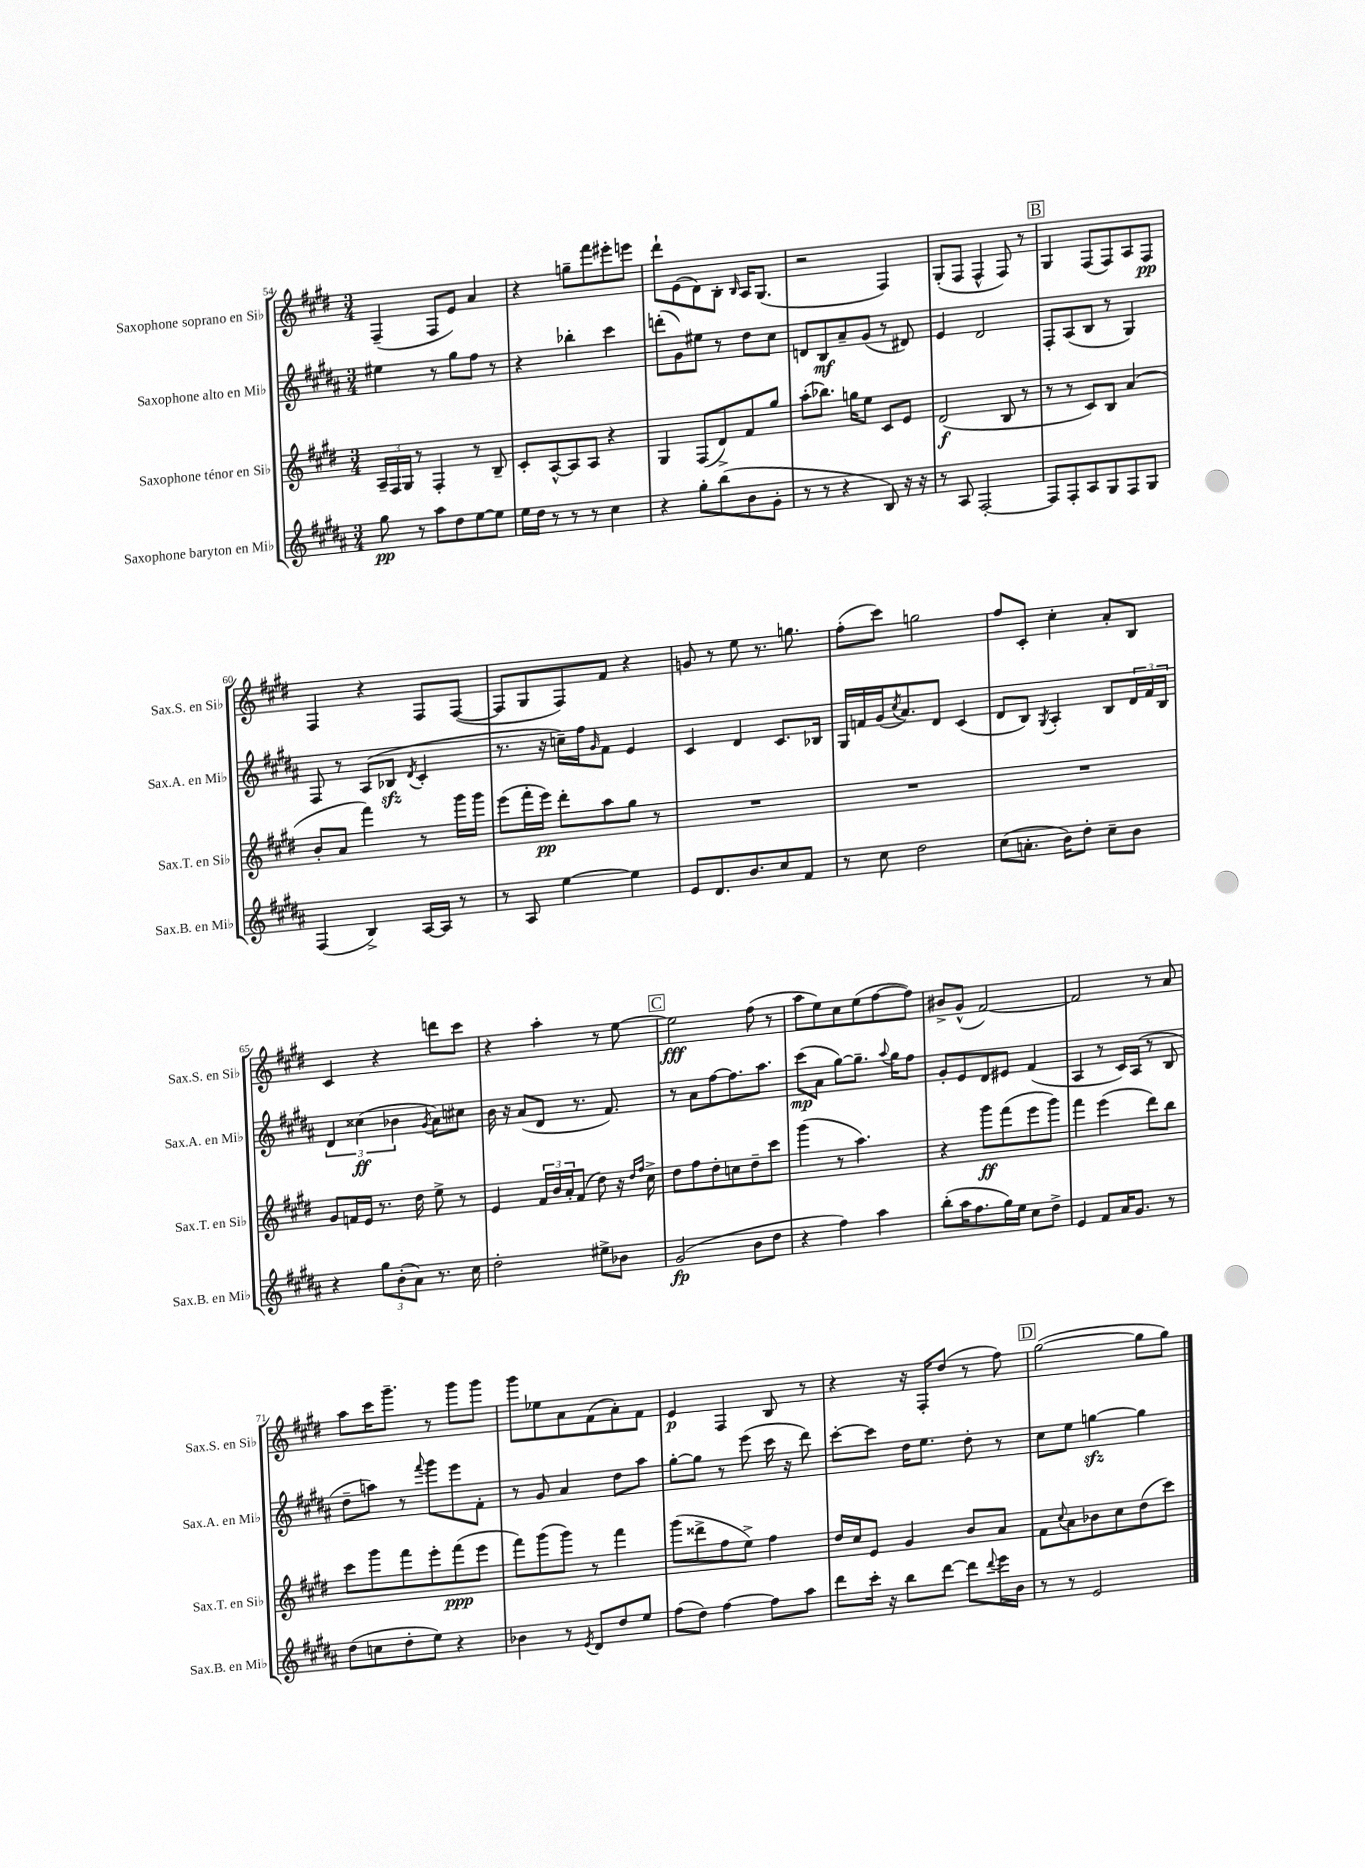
<<
\new StaffGroup <<
\new Staff = "s0" \with { instrumentName = "Saxophone soprano en Sib" shortInstrumentName = "Sax.S. en Sib" } {
    \clef treble \key e \major \numericTimeSignature \time 3/4
    fis4--( fis8 e'8) a'4 |
    r4 g''8-- fis'''8 eis'''8-. e'''8 |
    dis'''8-! e'8( dis'8) b8-. \grace { b16 } a16 gis8.( |
    r2 fis4) |
    gis8-.( fis8 fis4-^ fis8) r8 |
    \mark \markup { \box "B" } gis4 fis8( fis8) a8 fis8\pp |
    fis4 r4 fis8 fis8~( |
    fis8 gis8 fis8) fis'8 r4 |
    g'8 r8 e''8 r8. g''8. |
    fis''8-.( cis'''8) g''2 |
    fis''8 cis'8-. cis''4-. a'8-. b8 |
    cis'4 r4 d'''8 cis'''8 |
    r4 a''4-. r8 e''8~ |
    \mark \markup { \box "C" } e''2\fff fis''8( r8 |
    a''8 e''8) cis''8 e''8( fis''8~ fis''8) |
    bis'8-> gis'8-^( fis'2~) |
    fis'2 r8 a'8 |
    a''8 cis'''16 gis'''8.-- r8 gis'''8 gis'''8 |
    gis'''8 ees''8 a'8 fis'8( a'8-.) fis'8 |
    e'4\p fis4 b8 r8 |
    r4 r16 fis16-. dis''8( r8 fis''8) |
    \mark \markup { \box "D" } gis''2~( gis''8 gis''8) \bar "|." |
}
\new Staff = "s1" \with { instrumentName = "Saxophone alto en Mib" shortInstrumentName = "Sax.A. en Mib" } {
    \clef treble \key b \major \numericTimeSignature \time 3/4
    eis''4 r8 gis''8 fis''8 r8 |
    r4 bes''4-. cis'''4 |
    d'''8-.( gis'8) eis''8 r8 dis''8 cis''8 |
    d'8 b8\mf ais'8-- gis'8( r8 dis'8) |
    e'4 dis'2 |
    \mark \markup { \box "B" } fis8-. ais8( b8 r8 gis4) |
    fis8 r8 ais8( bes8\sfz \acciaccatura { dis'8 } cis'4-. |
    r8. r16 c''16--) fis''16 \grace { gis'16 } fis'8 e'4 |
    cis'4 dis'4 cis'8. bes16 |
    gis16 f'16 gis'16( \acciaccatura { cis''8 } ais'8.) dis'8 cis'4( |
    dis'8 b8) \acciaccatura { gis8 } ais4-. b8 \tuplet 3/2 { dis'16 fis'16 b16 } |
    \tuplet 3/2 { dis'4 cisis''4\ff( bes'4 } \acciaccatura { gis'8 } ais'8) cis''8 |
    b'16 r16 ais'8( dis'8 r8. fis'8.) |
    \mark \markup { \box "C" } r8 ais'8 fis''8~ fis''8. ais''8. |
    cis'''8\mp( ais'8 gis''8~) gis''8.-- \appoggiatura { ais''8 } gis''16 fis''8 |
    gis'8-. e'8 dis'8 eis'8 fis'4( |
    ais4 r8 cis'16) ais16( r8 b8 |
    dis''8-- a''8) r8 \appoggiatura { fis'''8 } gis'''8 e'''8 fis'8-. |
    r8 gis'8 ais'4 dis''8 ais''8 |
    gis''8~-. gis''8 r8 e'''8( cis'''16 r16 dis'''8) |
    cis'''8~-. cis'''8 dis''16 e''8. dis''8-. r8 |
    \mark \markup { \box "D" } cis''8 e''8 g''4~\sfz g''4 \bar "|." |
}
\new Staff = "s2" \with { instrumentName = "Saxophone ténor en Sib" shortInstrumentName = "Sax.T. en Sib" } {
    \clef treble \key e \major \numericTimeSignature \time 3/4
    \tuplet 3/2 { a16-- fis16 gis16 } r8 fis4-. r8 b8-- |
    cis'8-. a8~-^ a8 a8 r4 |
    gis4 fis8( dis'8->) fis'8 gis''8 |
    a''8-.( bes''8.) g''16 e''8 cis'8 e'8 |
    dis'2\f( b8 r8 |
    \mark \markup { \box "B" } r8 r8 cis'8) b8 a'4( |
    b'8-. a'8 fis'''4) r8 gis'''16 gis'''16 |
    e'''8( fis'''16-. e'''16\pp) dis'''8-. a''8 gis''8 r8 |
    R2. |
    R2. |
    R2. |
    gis'8 f'16 e'16 r8. dis''16 e''8-> r8 |
    e'4 \tuplet 3/2 { fis'16 b'16 a'16-. } fis'8( dis''8) r16 \grace { dis''16 fis''16 } cis''16-> |
    \mark \markup { \box "C" } dis''8 fis''8 dis''8-. c''8 dis''8-- cis'''8 |
    gis'''4( r8 a''4.) |
    r4 gis'''8\ff fis'''8( e'''8 gis'''8) |
    fis'''4 e'''4( dis'''8) b''8 |
    cis'''8 gis'''8 fis'''8 e'''8-. fis'''8\ppp( e'''8 |
    fis'''8) gis'''8( gis'''8) r8 fis'''4 |
    gis'''8( disis'''8-> fis''8 e''8->) fis''4 |
    dis''16 cis''16 e'8 gis'4 b'8 a'8 |
    \mark \markup { \box "D" } fis'8 \appoggiatura { cis''8 } a'8 bes'8 cis''8 dis''8( cis'''8) \bar "|." |
}
\new Staff = "s3" \with { instrumentName = "Saxophone baryton en Mib" shortInstrumentName = "Sax.B. en Mib" } {
    \clef treble \key b \major \numericTimeSignature \time 3/4
    gis''8\pp r8 ais''8 dis''8 e''8~ e''8 |
    e''16 dis''16 r8 r8 r8 cis''4 |
    r4 gis''8-. b''8( b'8 gis'8-. |
    r8 r8 r4 b8) r16 r16 |
    r8 ais8 fis2~-. |
    \mark \markup { \box "B" } fis8 fis8-. ais8 gis8 fis8 gis8 |
    fis4( b4->) ais16~ ais16 r8 |
    r8 ais8 e''4~ e''4 |
    e'8 dis'8. b'8. cis''8 fis'8 |
    r8 cis''8 dis''2 |
    cis''8( a'8.-. b'16) dis''8-. cis''8-- b'8 |
    r4 \tuplet 3/2 { gis''8 b'8-.( ais'8) } r8. cis''16 |
    dis''2-. eis''8-> bes'8 |
    \mark \markup { \box "C" } gis'2\fp( b'8 dis''8 |
    r4 fis''4) ais''4 |
    b''8-.( ais''16 fis''8. gis''16) e''16 cis''8 dis''8-> |
    e'4 fis'8 ais'16 gis'8. r8 |
    dis''8( c''8 dis''8-. e''8) r4 |
    bes'4 r8 \acciaccatura { e'8 } dis'8 dis''8 e''8 |
    fis''8( dis''8) fis''4~ fis''8 ais''8 |
    dis'''8 cis'''16-. r16 b''8 dis'''8~ dis'''8 \appoggiatura { dis'''8 } e'''16 b'16 |
    \mark \markup { \box "D" } r8 r8 e'2 \bar "|." |
}
>>
>>
\layout { \context { \Score currentBarNumber = #54 } }
